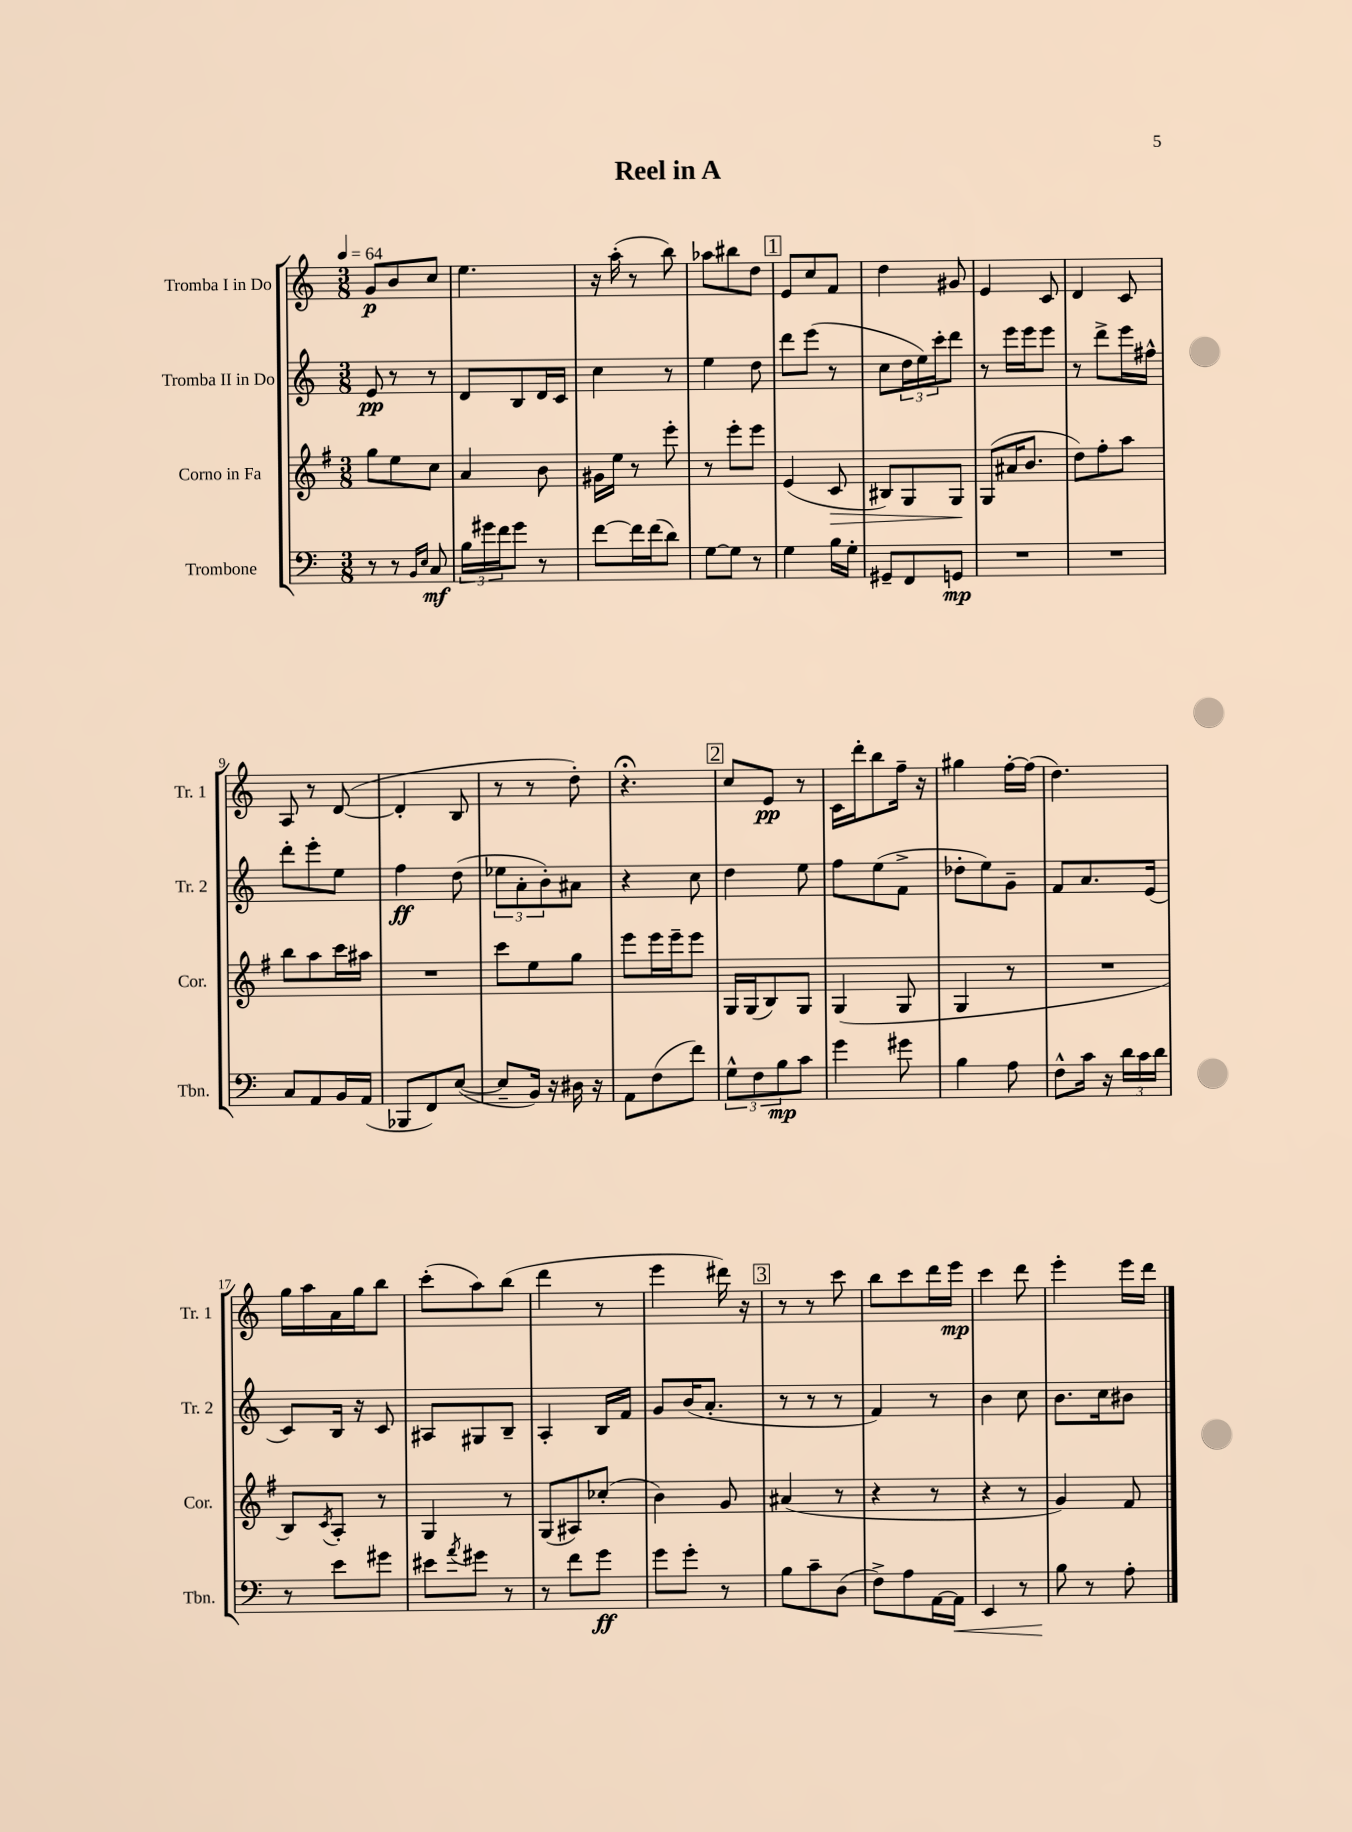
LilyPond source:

\header { title = "Reel in A" }
<<
\new StaffGroup <<
\new Staff = "s0" \with { instrumentName = "Tromba I in Do" shortInstrumentName = "Tr. 1" } {
    \clef treble \key c \major \numericTimeSignature \time 3/8 \tempo 4 = 64
    g'8\p b'8 c''8 |
    e''4. |
    r16 a''16-.( r8 b''8) |
    aes''8 bis''8 d''8 |
    \mark \markup { \box "1" } e'8 c''8 f'8 |
    d''4 gis'8 |
    e'4 c'8 |
    d'4 c'8 |
    a8 r8 d'8~( |
    d'4-. b8 |
    r8 r8 d''8-.) |
    r4.\fermata |
    \mark \markup { \box "2" } c''8 e'8\pp r8 |
    c'16 d'''16-. b''8 f''16-- r16 |
    gis''4 f''16~-. f''16( |
    d''4.) |
    g''16 a''16 a'16 g''16 b''8 |
    c'''8-.( a''8) b''8( |
    d'''4 r8 |
    e'''4 dis'''16) r16 |
    \mark \markup { \box "3" } r8 r8 c'''8 |
    b''8 c'''8 d'''16 e'''16\mp |
    c'''4 d'''8 |
    e'''4-. e'''16 d'''16 \bar "|." |
}
\new Staff = "s1" \with { instrumentName = "Tromba II in Do" shortInstrumentName = "Tr. 2" } {
    \clef treble \key c \major \numericTimeSignature \time 3/8
    e'8\pp r8 r8 |
    d'8 b8 d'16 c'16 |
    c''4 r8 |
    e''4 d''8 |
    \mark \markup { \box "1" } d'''8 e'''8( r8 |
    c''8 \tuplet 3/2 { d''16 e''16) c'''16-. } d'''8 |
    r8 e'''16 e'''16 e'''8 |
    r8 d'''8-> e'''16 fis''16-^ |
    d'''8-. e'''8-. e''8 |
    f''4\ff d''8( |
    \tuplet 3/2 { ees''8 a'8-. b'8-.) } ais'8 |
    r4 c''8 |
    \mark \markup { \box "2" } d''4 e''8 |
    f''8 e''8( f'8-> |
    des''8-. e''8) g'8-- |
    f'8 a'8. e'16( |
    c'8) b16 r16 c'8 |
    ais8 gis8 b8-- |
    a4-. b16 f'16 |
    g'8 b'16( a'8.-. |
    \mark \markup { \box "3" } r8 r8 r8 |
    f'4) r8 |
    b'4 c''8 |
    b'8. c''16 bis'8 \bar "|." |
}
\new Staff = "s2" \with { instrumentName = "Corno in Fa" shortInstrumentName = "Cor." } {
    \clef treble \key g \major \numericTimeSignature \time 3/8
    g''8 e''8 c''8 |
    a'4 b'8 |
    gis'16 e''16 r8 e'''8-. |
    r8 e'''8-. e'''8 |
    \mark \markup { \box "1" } e'4( c'8\> |
    bis8) g8 g8\! |
    g8( ais'16 b'8. |
    d''8) fis''8-. a''8 |
    b''8 a''8 c'''16 ais''16 |
    R4. |
    c'''8 e''8 g''8 |
    e'''8 e'''16 e'''16-- e'''8 |
    \mark \markup { \box "2" } g16 g16( b8) g8 |
    g4( g8 |
    g4 r8 |
    R4. |
    b8) \acciaccatura { c'8 } a8-. r8 |
    g4 r8 |
    g8( ais8) ces''8-.( |
    b'4) g'8 |
    \mark \markup { \box "3" } ais'4( r8 |
    r4 r8 |
    r4 r8 |
    g'4) fis'8 \bar "|." |
}
\new Staff = "s3" \with { instrumentName = "Trombone" shortInstrumentName = "Tbn." } {
    \clef bass \key c \major \numericTimeSignature \time 3/8
    r8 r8 \grace { b,16 e16 } c8\mf |
    \tuplet 3/2 { b16 gis'16 f'16 } gis'8 r8 |
    f'8~ f'16 f'16( d'8) |
    g8~ g8 r8 |
    \mark \markup { \box "1" } g4 b16 g16-. |
    gis,8-- f,8 g,8\mp |
    R4. |
    R4. |
    c8 a,8 b,16 a,16( |
    bes,,8 f,8) e8~( |
    e8-- b,16) r16 dis16 r16 |
    a,8 f8( f'8) |
    \mark \markup { \box "2" } \tuplet 3/2 { g8-^ f8 b8\mp } c'8 |
    g'4 gis'8 |
    b4 a8 |
    f8-^ c'16 r16 \tuplet 3/2 { d'16 c'16 d'16 } |
    r8 e'8 gis'8 |
    eis'8 \acciaccatura { a'8 } gis'8 r8 |
    r8 f'8 g'8\ff |
    g'8 g'8-. r8 |
    \mark \markup { \box "3" } b8 c'8-- d8( |
    f8->) a8 a,16~ a,16\< |
    e,4 r8 |
    b8\! r8 a8-. \bar "|." |
}
>>
>>
